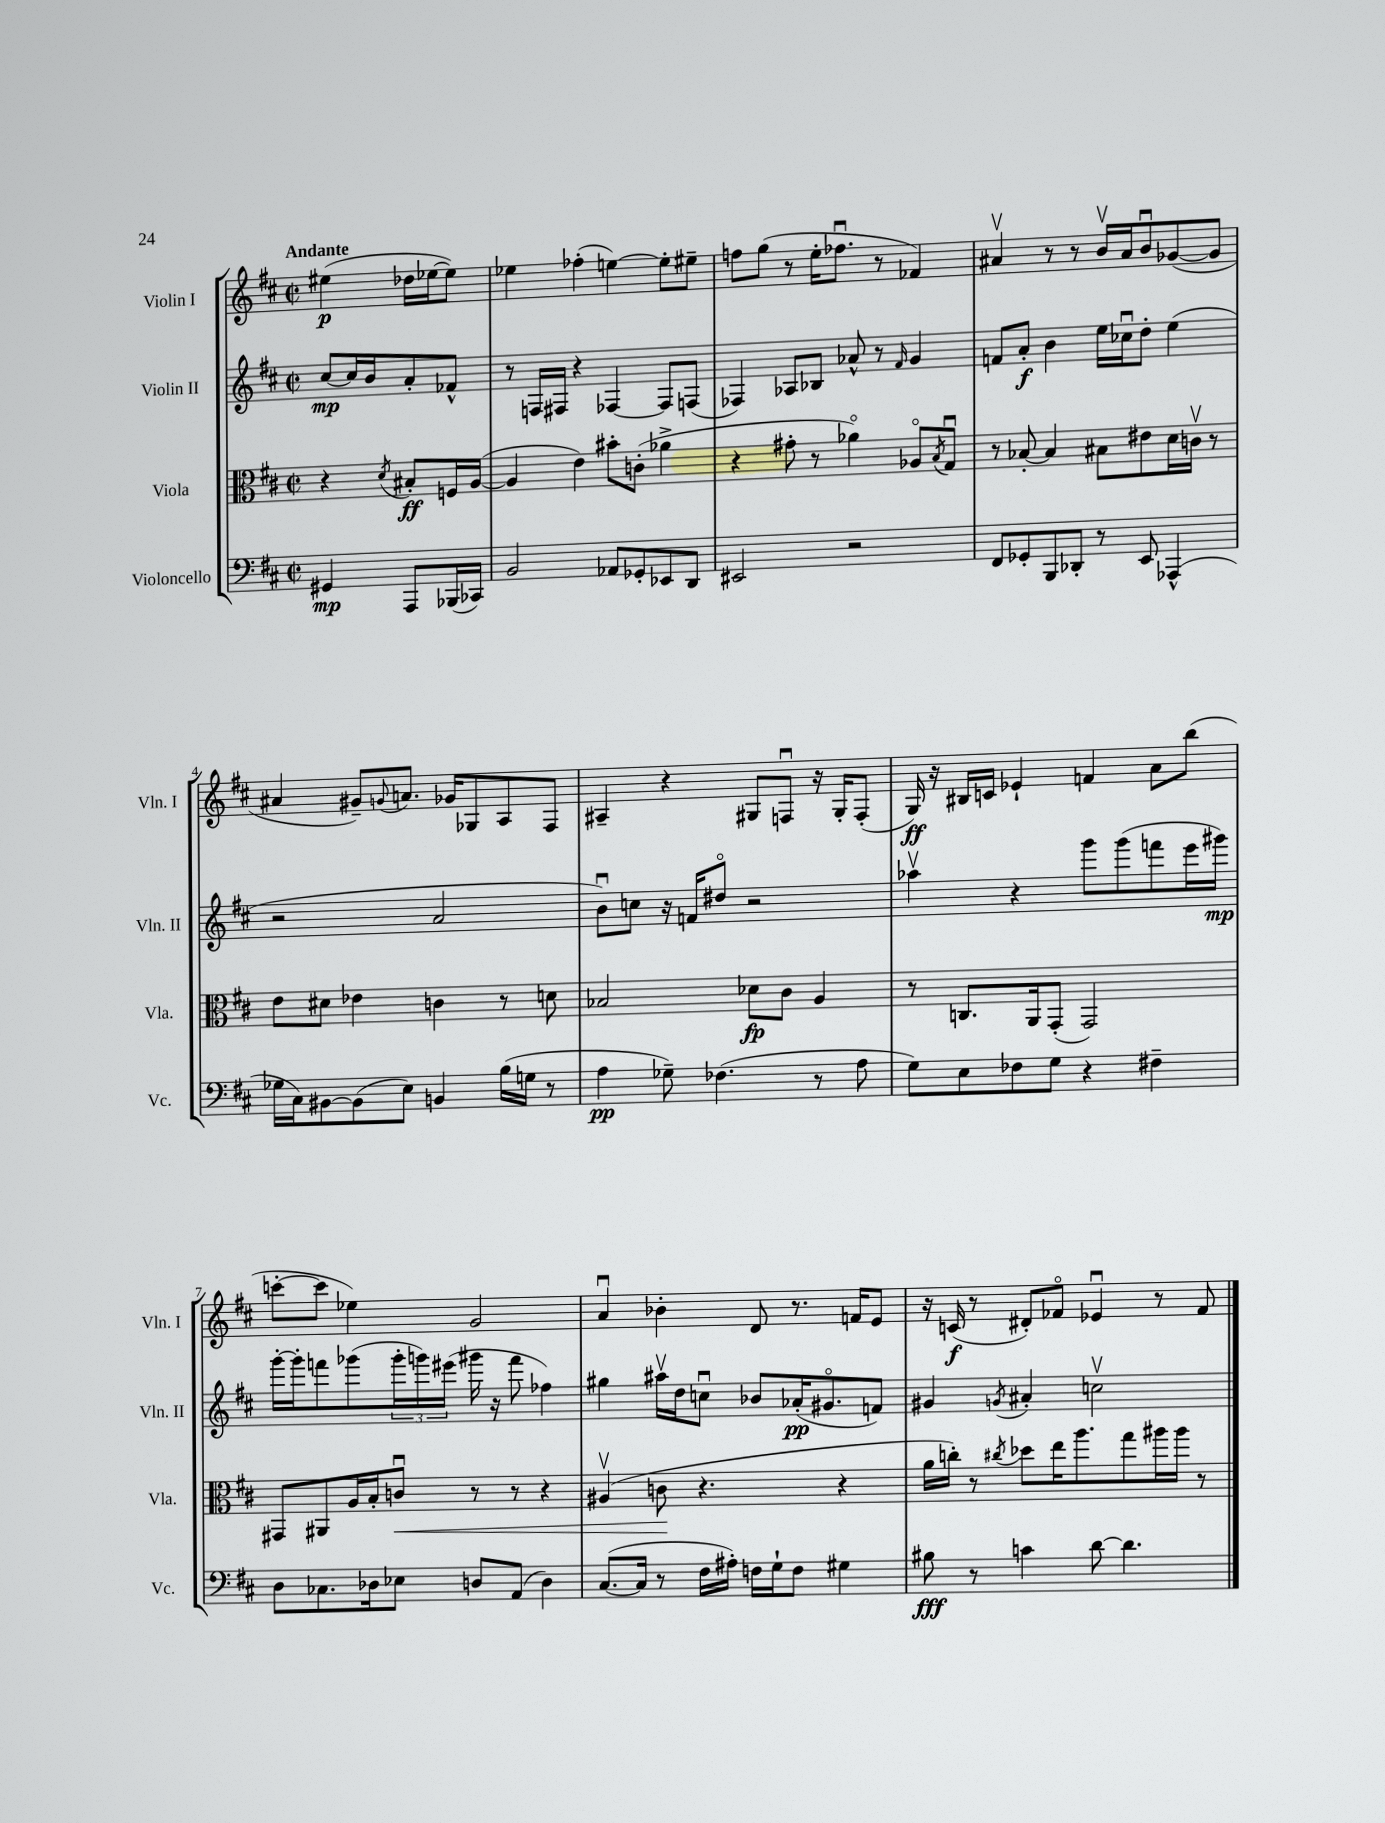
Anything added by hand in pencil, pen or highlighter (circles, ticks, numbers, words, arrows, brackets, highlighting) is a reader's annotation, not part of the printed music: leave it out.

**kern	**dynam	**kern	**dynam	**kern	**dynam	**kern	**dynam
*part4	*part4	*part3	*part3	*part2	*part2	*part1	*part1
*staff4	*staff4	*staff3	*staff3	*staff2	*staff2	*staff1	*staff1
*I"Violoncello	*	*I"Viola	*	*I"Violin II	*	*I"Violin I	*
*I'Vc.	*	*I'Vla.	*	*I'Vln. II	*	*I'Vln. I	*
*clefF4	*	*clefC3	*	*clefG2	*	*clefG2	*
*k[f#c#]	*	*k[f#c#]	*	*k[f#c#]	*	*k[f#c#]	*
*M2/2	*	*M2/2	*	*M2/2	*	*M2/2	*
*met(c|)	*	*met(c|)	*	*met(c|)	*	*met(c|)	*
=	=	=	=	=	=	=	=
!	!	!	!	!	!	!LO:TX:a:B:t=Andante	!
4GG#X/	mp	4r	.	[8cc#/L	mp	(4ee#X\	p
.	.	.	.	16cc#/L]	.	.	.
.	.	.	.	16b/J	.	.	.
.	.	8qd/	.	.	.	.	.
8AAA/L	.	8B#X'/L	ff	8a'/	.	16dd-X\LL	.
.	.	.	.	.	.	[16ee-X\J	.
(16BBB-X/L	.	16Fn/L	.	8f-X^^/J	.	8ee-\J])	.
16CC-X/JJ)	.	([16A/JJ	.	.	.	.	.
=1	=1	=1	=1	=1	=1	=1	=1
2BB/	.	4A/]	.	8r	.	4ee-X\	.
.	.	.	.	16Fn/LL	.	.	.
.	.	.	.	16F#X/JJ	.	.	.
.	.	4e\)	.	4r	.	(4ff-X'\	.
8AA-X/L	.	8b#X'\L	.	[4F-X/	.	[4een\)	.
8GG-X'/	.	(8cn'\J	.	.	.	.	.
8EE-X/	.	4a-X^\	.	8F-/L]	.	8ee'\L]	.
8DD/J	.	.	.	(8Fn/J	.	8ee#X~\J	.
=2	=2	=2	=2	=2	=2	=2	=2
2EE#X/	.	4r	.	4F-X/)	.	8ffn\L	.
.	.	.	.	.	.	(8gg\J	.
.	.	8g#X'\	.	8A-X/L	.	8r	.
.	.	8r	.	8B-X/J	.	16ee'\KL	.
.	.	.	.	.	.	8.ff-Xu\J	.
2r	.	4a-X\)	.	8a-X^^/	.	.	.
.	.	.	.	8r	.	8r	.
.	.	.	.	16qqf#/	.	.	.
.	.	8A-X/L	.	4g/	.	4f-X/)	.
.	.	8qB/	.	.	.	.	.
.	.	8Gu/J	.	.	.	.	.
=3	=3	=3	=3	=3	=3	=3	=3
8FF#/L	.	8r	.	8fn/L	.	4a#Xv/	.
8GG-X'/	.	[8B-X'/	.	8a'/J	f	.	.
8BBB/	.	4B-/]	.	4b\	.	8r	.
8DD-X'/J	.	.	.	.	.	8r	.
8r	.	8B#X\L	.	16ee\LL	.	16bv/LL	.
.	.	.	.	16cc-Xu\J	.	16a#/J	.
8EE/	.	8e#X\	.	8dd'\J	.	8bu/	.
(4AAA-X^^/	.	16d\L	.	(4ee\	.	([8g-X/	.
.	.	16cnv\JJ	.	.	.	.	.
.	.	8r	.	.	.	8g-/J]	.
!!LO:LB:g=z
=4	=4	=4	=4	=4	=4	=4	=4
16G-X\LL	.	8e\L	.	2r	.	4a#X/	.
16C#\J)	.	.	.	.	.	.	.
[8BB#X\	.	8d#X\J	.	.	.	.	.
(8BB#\]	.	4e-X\	.	.	.	8g#X~/L)	.
.	.	.	.	.	.	8qqgn/	.
8E\J)	.	.	.	.	.	8.an/J	.
4BBn/	.	4cn\	.	2a/	.	.	.
.	.	.	.	.	.	16g-X/KL	.
.	.	.	.	.	.	8G-X/	.
(16B\LL	.	8r	.	.	.	8A/	.
16Gn\JJ	.	.	.	.	.	.	.
8r	.	8dn\	.	.	.	8F#/J	.
=5	=5	=5	=5	=5	=5	=5	=5
4A\	pp	2B-X/	.	8bu\L)	.	4A#X~/	.
.	.	.	.	8ccn\J	.	.	.
8G-X~\)	.	.	.	16r	.	4r	.
.	.	.	.	16fn/KL	.	.	.
(4.F-X\	.	.	.	8dd#X/J	.	.	.
.	.	8d-X\L	fp	2r	.	8G#X/L	.
.	.	8c#\J	.	.	.	8Fnu/J	.
8r	.	4A/	.	.	.	16r	.
.	.	.	.	.	.	16G#'/KL	.
8A\	.	.	.	.	.	(8F'/J	.
=6	=6	=6	=6	=6	=6	=6	=6
8G\L)	.	8r	.	4aa-Xv\	.	16G/)	ff
.	.	.	.	.	.	16r	.
8E\	.	8.Cn/L	.	.	.	16B#X/LL	.
.	.	.	.	.	.	16cn/JJ	.
8F-X\	.	.	.	4r	.	4e-X`/	.
.	.	16AA/k	.	.	.	.	.
8G\J	.	(8GG'/J	.	.	.	.	.
4r	.	2GG/)	.	8ggg\L	.	4fn/	.
.	.	.	.	(8ggg\	.	.	.
4F#X~\	.	.	.	8fffn\	.	8a\L	.
.	.	.	.	16eee\L	.	(8bb\J	.
.	.	.	.	16ggg#X\JJ)	mp	.	.
!!LO:LB:g=z
=7	=7	=7	=7	=7	=7	=7	=7
8D\L	.	8GG#X/L	.	[16ggg'\LL	.	[8cccn'\L	.
.	.	.	.	16ggg'\J]	.	.	.
8.C-X\	.	8AA#X/	.	8fffn\	.	8ccc\J]	.
.	.	16A/L	.	(8ggg-X\	.	4ee-X\)	.
16D-X\k	.	16B'/J	.	.	.	.	.
!	!	!	!LO:HP:b	!	!	!	!
8E-X\J	.	8cnu/J	<	24ggg-'\L	.	.	.
.	.	.	.	24gggn\)	.	.	.
.	.	.	.	(24eee#X\JJ	.	.	.
8Dn/L	.	8r	.	16ggg#X\	.	2g/	.
.	.	.	.	16r	.	.	.
(8AA/J	.	8r	.	8fff\	.	.	.
4D\)	.	4r	.	4ff-X\)	.	.	.
=8	=8	=8	=8	=8	=8	=8	=8
([8.C#/L	.	(4A#Xv/	.	4gg#X\	.	4au/	.
16C#/Jk]	.	.	.	.	.	.	.
8r	.	8cn\	.	16aa#Xv\LL	.	4b-X'\	.
.	.	.	.	16dd\J	.	.	.
16F#\LL	.	4.r	[	8ccnu\J	.	.	.
16A#X'\JJ)	.	.	.	.	.	.	.
16Fn\LL	.	.	.	8b-X/L	.	8d/	.
16G`\J	.	.	.	.	.	.	.
8F\J	.	.	.	(16a-X'/K	pp	8.r	.
.	.	.	.	8.g#X/	.	.	.
4G#X\	.	4r	.	.	.	.	.
.	.	.	.	.	.	16fn/KL	.
.	.	.	.	8fn/J)	.	8e/J	.
=9	=9	=9	=9	=9	=9	=9	=9
8B#X\	fff	16a\LL	.	4g#X/	.	16r	.
.	.	16ccn'\JJ)	.	.	.	(16cn/	f
8r	.	8r	.	.	.	8r	.
.	.	8qcc#X/	.	8qgn/	.	.	.
4cn\	.	8dd-X\L	.	4a#X'/	.	8d#X'/L)	.
.	.	16ee\K	.	.	.	8f-X/J	.
.	.	8.aa\	.	.	.	.	.
[8d\	.	.	.	2ccnv\	.	4e-Xu/	.
4.d\]	.	8gg\	.	.	.	.	.
.	.	16aa#X\L	.	.	.	8r	.
.	.	16aa#\JJ	.	.	.	.	.
.	.	8r	.	.	.	8f-/	.
==	==	==	==	==	==	==	==
*-	*-	*-	*-	*-	*-	*-	*-
